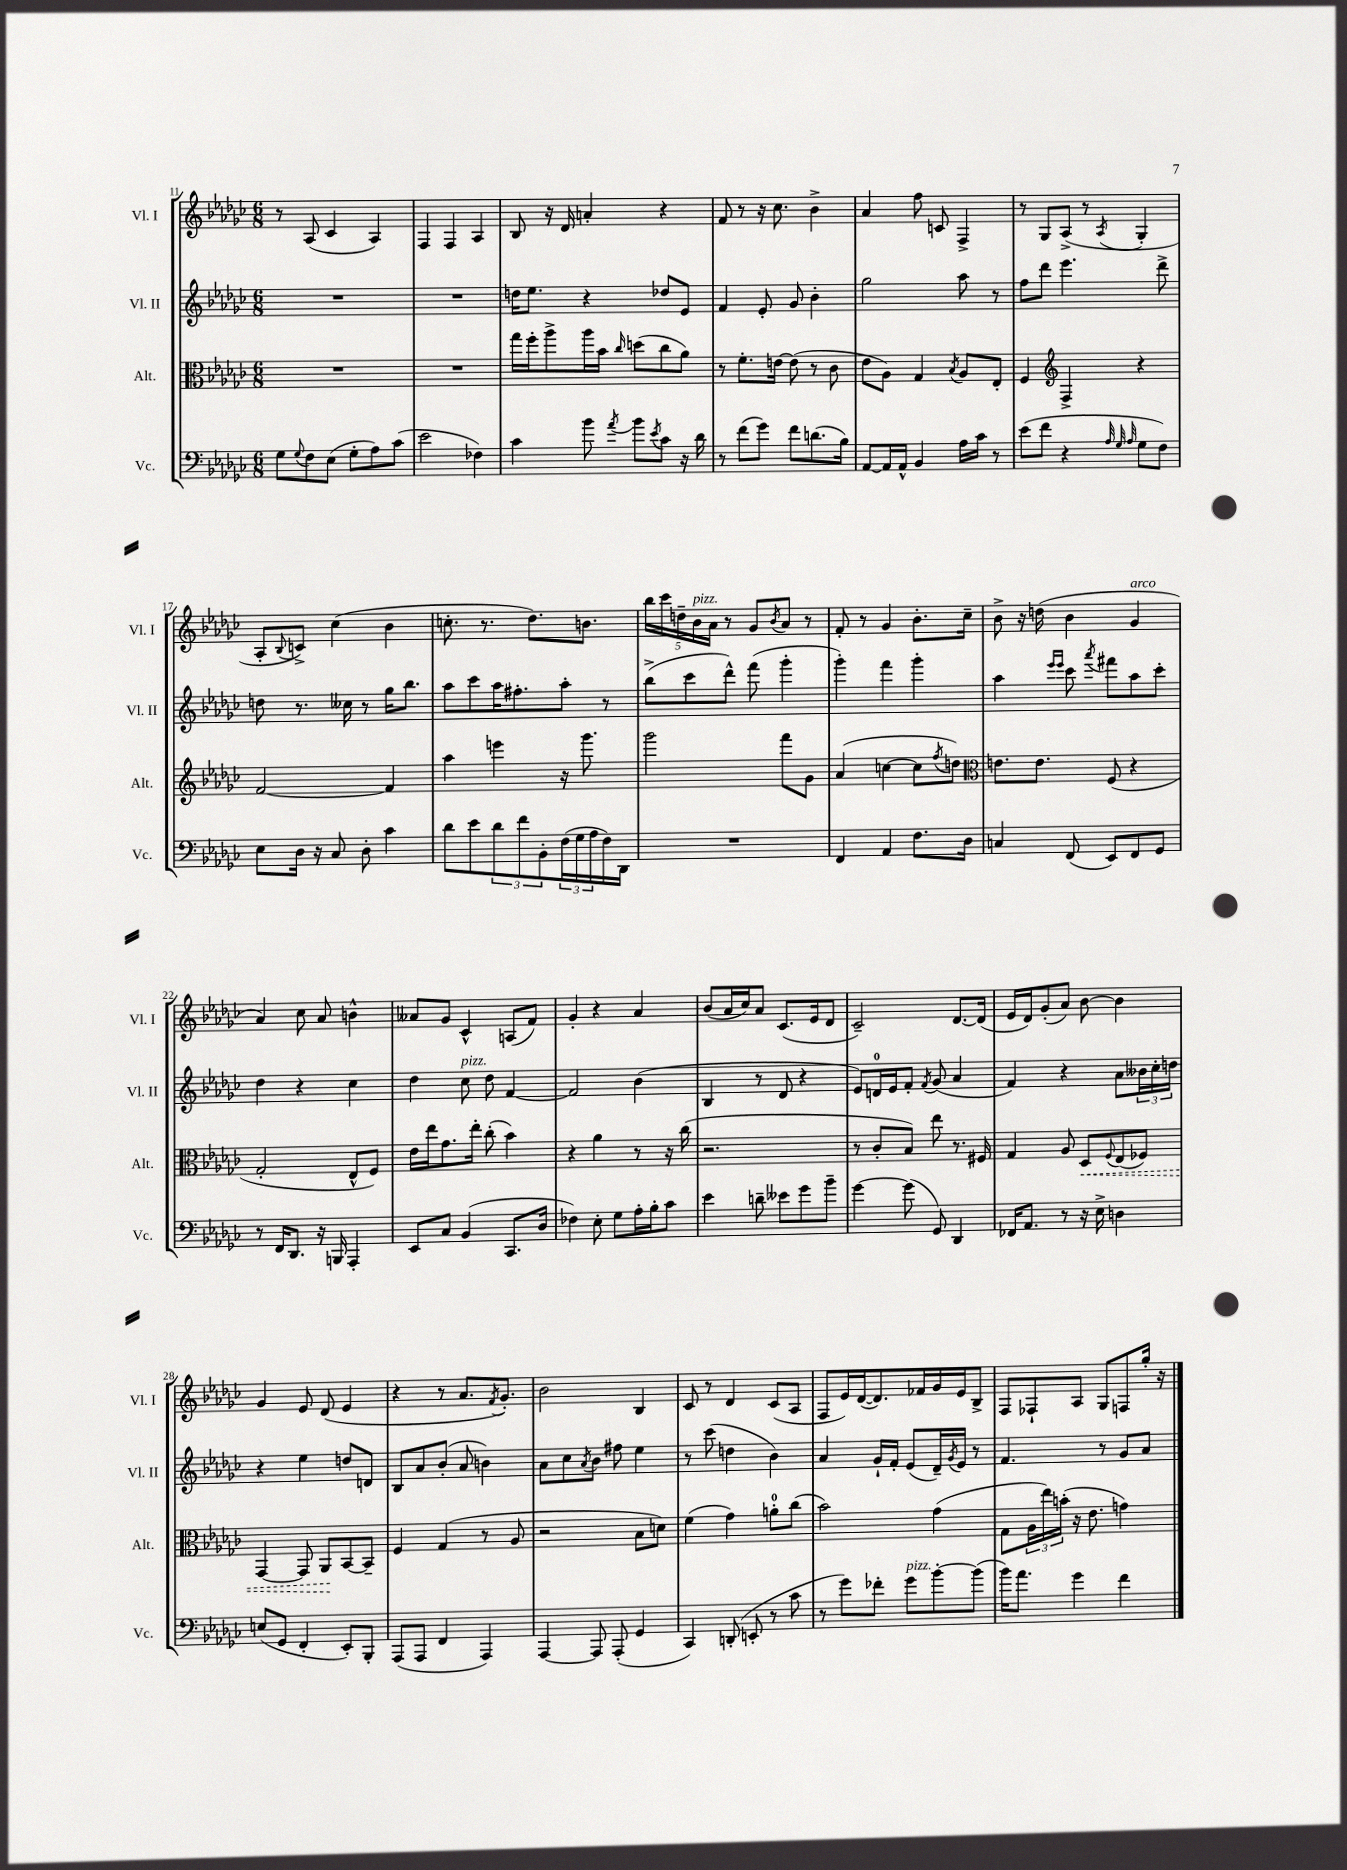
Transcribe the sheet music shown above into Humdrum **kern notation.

**kern	**kern	**dynam	**kern	**kern
*part4	*part3	*part3	*part2	*part1
*staff4	*staff3	*staff3	*staff2	*staff1
*I"Vc.	*I"Alt.	*	*I"Vl. II	*I"Vl. I
*I'Vc.	*I'Alt.	*	*I'Vl. II	*I'Vl. I
*clefF4	*clefC3	*	*clefG2	*clefG2
*k[b-e-a-d-g-c-]	*k[b-e-a-d-g-c-]	*	*k[b-e-a-d-g-c-]	*k[b-e-a-d-g-c-]
*M6/8	*M6/8	*	*M6/8	*M6/8
=11	=11	=11	=11	=11
8G-\L	2.r	.	2.r	8r
8qqG-/	.	.	.	.
8F\	.	.	.	(8A-/
(8E-\J	.	.	.	4c-/
8G-'\L	.	.	.	.
8A-\)	.	.	.	4A-/)
(8c-\J	.	.	.	.
=12	=12	=12	=12	=12
2e-\	2.r	.	2.r	4F/
.	.	.	.	4F/
4F-X\)	.	.	.	4A-/
=13	=13	=13	=13	=13
4c-\	16gg-\LL	.	16ddn\KL	8B-/
.	16ff'\J	.	8.ee-\J	.
.	8aa-^\	.	.	16r
.	.	.	.	16d-/
8b-\	16aa-\L	.	4r	4an'/
.	16b-\JJ	.	.	.
8qa-/	16qqcc-/	.	.	.
8b-\L	(8ddn\L	.	.	.
8qe-/	.	.	.	.
8c-\J	8cc-\	.	8dd-X/L	4r
16r	8a-\J)	.	8e-/J	.
16d-\	.	.	.	.
=14	=14	=14	=14	=14
8r	8r	.	4f/	8f/
(8f\L	8.f'\L	.	.	8r
8g-\J)	.	.	8e-'/	16r
.	[16en\Jk	.	.	8.cc-\
8f\L	(8e\]	.	8g-/	.
(8.dn\	8r	.	4b-'\	4b-^\
.	8c-\	.	.	.
16B-\Jk)	.	.	.	.
=15	=15	=15	=15	=15
[8AA-/L	8e-\L	.	2gg-\	4a-/
16AA-/L]	8A-\J)	.	.	.
16AA-^^/JJ	.	.	.	.
4BB-/	4G-/	.	.	8ff\
.	.	.	.	8cn/
.	8qB-/	.	.	.
16A-\LL	8A-/L	.	8aa-\	4F^/
16c-\JJ	.	.	.	.
8r	8E-'/J	.	8r	.
=16	=16	=16	=16	=16
(8e-\L	4F/	.	8ff\L	8r
8f\J	.	.	8ddd-\J	8G-/L
*	*clefG2	*	*	*
4r	4F^/	.	4.eee-\	(8A-^/J
.	.	.	.	8r
32qqA-/	.	.	.	.
32qqG-/	.	.	.	.
32qqA-/	.	.	.	8qA-/
8G-\L	4r	.	.	4G-'/
8F\J)	.	.	8ddd-^\	.
!!LO:LB:g=z
=17	=17	=17	=17	=17
8E-\L	[2f/	.	8ddn\	8A-'/L
.	.	.	.	8qqB-/
16D-\Jk	.	.	8.r	8cn^/J)
16r	.	.	.	.
8C-/	.	.	.	(4cc-\
.	.	.	16cc--X\	.
8D-'\	.	.	8r	.
4c-\	4f/]	.	16gg-\KL	4b-\
.	.	.	8.bb-\J	.
=18	=18	=18	=18	=18
8d-\L	4aa-\	.	8aa-\L	8.ccn'\
8e-\	.	.	8ccc-\	.
.	.	.	.	8.r
12d-\	4eeen\	.	16aa-\K	.
.	.	.	8.ff#X'\	.
12f\	.	.	.	.
.	.	.	.	8.dd-\L)
12BB-'\	.	.	.	.
(24F\L	16r	.	8aa-'\J	.
24G-\	.	.	.	.
.	8.ggg-\	.	.	8.bn\J
24A-\	.	.	.	.
16F\)	.	.	8r	.
16DD-\JJ	.	.	.	.
=19	=19	=19	=19	=19
2.r	2ggg-\	.	(8bb-^\L	20bb-\LL
.	.	.	.	20ccc-\
.	.	.	.	20ddn~\
.	.	.	8ccc-\	.
!	!	!	!	!LO:TX:a:i:t=pizz.
.	.	.	.	20b-\
.	.	.	.	20a-\JJ
.	.	.	8ddd-^^\J)	8r
.	.	.	(8fff\	8g-/L
.	.	.	.	8qb-/
.	8fff\L	.	4ggg-'\	8a-/J
.	8g-\J	.	.	8r
=20	=20	=20	=20	=20
4FF/	(4a-/	.	4ggg-'\)	8f'/
.	.	.	.	8r
4AA-/	[4ccn\	.	4fff\	4g-/
8.F\L	8cc\L]	.	4ggg-'\	8.b-'\L
.	8qff/	.	.	.
.	8ddn\J)	.	.	.
16D-\Jk	.	.	.	16cc-~\Jk
=21	=21	=21	=21	=21
*	*clefC3	*	*	*
4Cn/	8.en\L	.	4aa-\	8b-^\
.	.	.	.	16r
.	8.e\J	.	.	(16ddn\
.	.	.	16qqeee-/LL	.
.	.	.	16qqeee-/JJ	.
(8FF/	.	.	8ccc-\	4b-\
.	.	.	8qaaa-/	.
8EE-/L)	(8F/	.	8fff#X\L	.
!	!	!	!	!LO:TX:a:i:t=arco
8FF/	4r	.	8aa-\	4g-/
8GG-/J	.	.	8ccc-'\J	.
!!LO:LB:g=z
=22	=22	=22	=22	=22
8r	2G-'/	.	4dd-\	4a-/)
16FF/KL	.	.	.	.
8.DD-/J	.	.	.	.
.	.	.	4r	8cc-\
16r	.	.	.	8a-/
16BBBn/	.	.	.	.
4AAA-'/	8E-^^/L	.	4cc-\	4bn^^\
.	8F/J)	.	.	.
=23	=23	=23	=23	=23
8EE-/L	16e-\LL	.	4dd-\	8a--X/L
.	16ee-\J	.	.	.
8C-/J	8.g-\	.	.	8g-/J
!	!	!	!LO:TX:a:i:t=pizz.	!
(4BB-/	.	.	8cc-\	4c-^^/
.	16ee-'\Jk	.	.	.
.	(8cc-'\	.	8dd-\	.
8.CC-/L	4b-\)	.	[4f/	(8An/L
.	.	.	.	8f/J)
16D-/Jk	.	.	.	.
=24	=24	=24	=24	=24
4F-X\)	4r	.	2f/]	4g-'/
8E-'\	4a-\	.	.	4r
8G-\L	.	.	.	.
16A-'\L	8r	.	(4b-\	4a-/
16B-'\J	.	.	.	.
8c-\J	16r	.	.	.
.	(16cc-\	.	.	.
=25	=25	=25	=25	=25
4e-\	2.r	.	4B-/	(8b-/L
.	.	.	.	16a-/L
.	.	.	.	16cc-/J)
8dn~\	.	.	8r	8a-/J
8e--X\L	.	.	8d-/	(8.c-/L
8g-\	.	.	4r	.
.	.	.	.	16e-/k
8b-~\J	.	.	.	8d-/J
=26	=26	=26	=26	=26
[4g-\	8r	.	8e-/L)	2c-~/)
.	8c-'/L	.	16dn/L	.
.	.	.	16e-/J	.
(8g-\]	8B-/J)	.	8f'/J	.
.	.	.	8qf/	.
8GG-/)	8ee-\	.	(8g-/	.
4DD-/	8.r	.	4a-/	[8.d-/L
.	16F#X/	.	.	(16d-/Jk]
=27	=27	=27	=27	=27
16FF-X/KL	4G-/	.	4f/)	16e-/LL
8.AA-/J	.	.	.	16d-/J)
.	.	.	.	(8g-'/
8r	8A-/	.	4r	8a-/J)
!	!	!LO:HP:b	!	!
16r	8D-/L	<	.	[8b-\
16E-^\	.	.	.	.
.	8qqF/	.	.	.
4Dn\	(8E-/	.	8a-\L	4b-\]
.	8F-X/J)	.	24b--X\L	.
.	.	.	24cc-'\	.
.	.	.	24ddn\JJ	.
!!LO:LB:g=z
=28	=28	=28	=28	=28
(8En/L	[4GG-/	.	4r	4g-/
8GG-/J	.	.	.	.
4FF'/	8GG-/]	.	4ee-\	8e-/
.	8AA-/L	.	.	(8d-/
8EE-'/L)	[8BB-/	[	8ddn/L	4e-/
8BBB-'/J	8BB-~/J]	.	8dn/J	.
=29	=29	=29	=29	=29
(8AAA-/L	4F/	.	8B-/L	4r
8AAA-/J	.	.	8a-/	.
4FF/	(4G-/	.	(8b-'/J	8r
.	.	.	8a-/	8.a-/L
4AAA-/)	8r	.	4bn\)	.
.	.	.	.	8qf/
.	.	.	.	8.g-'/J)
.	8A-/	.	.	.
=30	=30	=30	=30	=30
[4AAA-/	2r	.	8a-\L	2b-\
.	.	.	8cc-\	.
.	.	.	8qa-/	.
8AAA-/]	.	.	8b-\J	.
(8AAA-'/	.	.	8ff#X\	.
4GG-/	8B-\L	.	4ee-\	4B-/
.	8dn\J)	.	.	.
=31	=31	=31	=31	=31
4CC-/)	(4f\	.	8r	8c-/
.	.	.	(8ccc-\	8r
(8DDn'/	4g-\)	.	4ddn\	4d-/
8EEn'/	.	.	.	.
8r	8an'\L	.	4b-\)	(8c-/L
8c-\	(8cc-\J	.	.	8A-/J
=32	=32	=32	=32	=32
8r	2b-\)	.	4a-/	8F/L
8g-\L)	.	.	.	16e-/L)
.	.	.	.	([16d-/J
8f-X'\J	.	.	16g-`/LL	8.d-/])
.	.	.	16f'/JJ	.
!LO:TX:a:i:t=pizz.	!	!	!	!
8g-\L	.	.	(8e-/L	.
.	.	.	.	16f-X/L
[8b-'\	(4g-\	.	16d-~/L)	16g-/
.	.	.	8qg-/	.
.	.	.	16e-/JJ	16e-/J
(8b-\J]	.	.	8r	8B-^/J
=33	=33	=33	=33	=33
16b-\KL)	8G-\L	.	4.f/	8F/L
8.a-\J	.	.	.	.
.	24A-\L	.	.	8F-X`/
.	24ee-\)	.	.	.
.	(24bn'\JJ	.	.	.
4g-\	16r	.	.	8A-/J
.	8.e-\	.	.	.
.	.	.	8r	8G-/L
4f\	4gn\)	.	8g-/L	8Fn/
.	.	.	8a-/J	16gg-'/Jk
.	.	.	.	16r
==	==	==	==	==
*-	*-	*-	*-	*-
